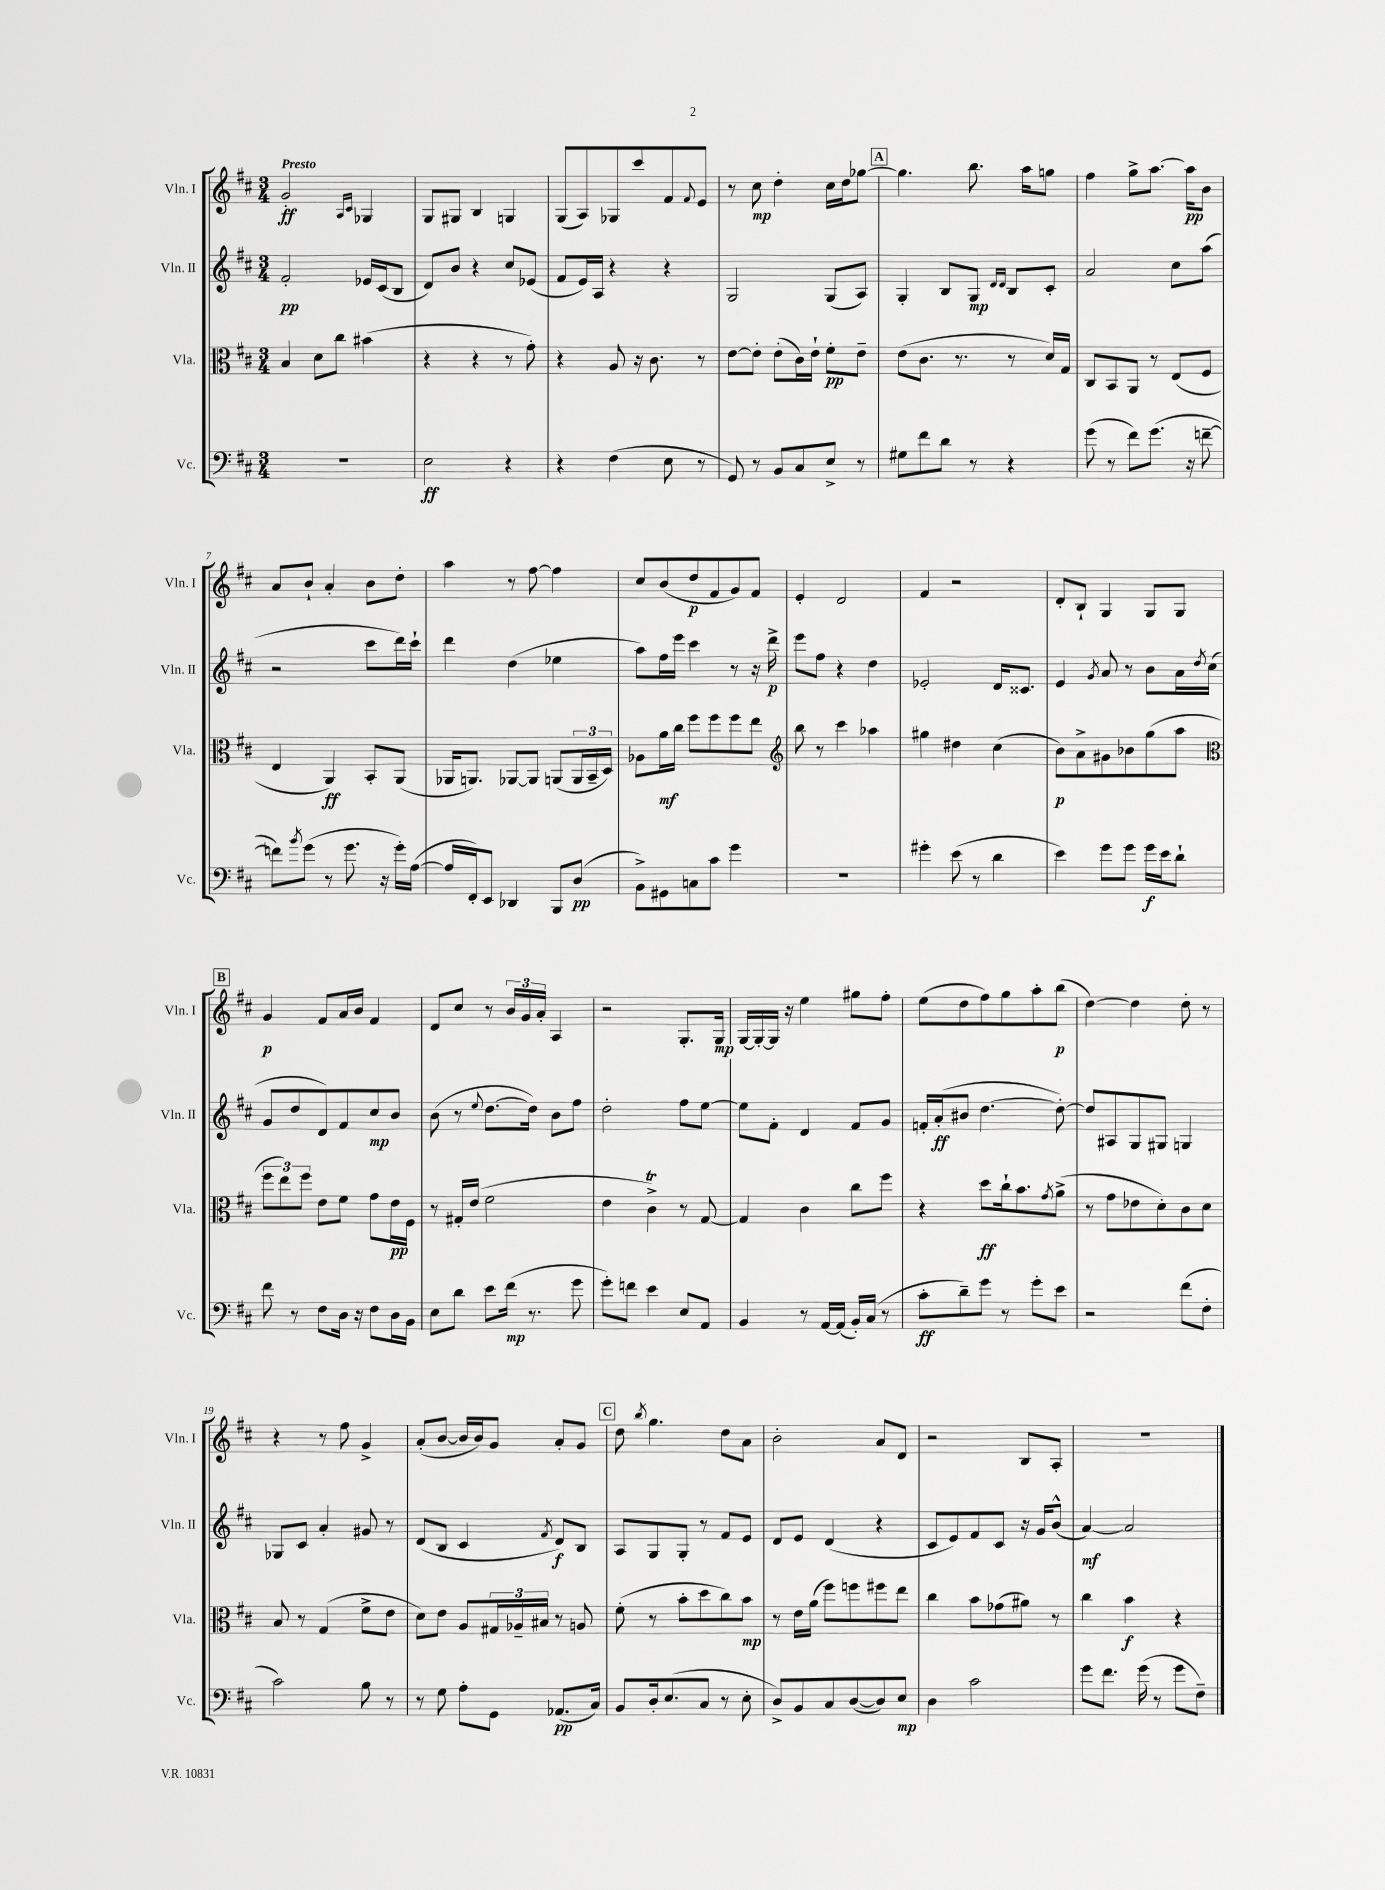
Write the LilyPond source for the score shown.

<<
\new StaffGroup <<
\new Staff = "s0" \with { instrumentName = "Vln. I" shortInstrumentName = "Vln. I" } {
    \clef treble \key d \major \numericTimeSignature \time 3/4 \tempo "Presto"
    g'2-.\ff \grace { a16 cis'16 } ges4 |
    g8 gis8 b4 g4 |
    g8( a8) ges8 cis'''8 fis'8 \appoggiatura { fis'8 } e'8 |
    r8 cis''8\mp d''4-. cis''16 d''16 ges''8~ |
    \mark \markup { \box "A" } ges''4. b''8. a''16 g''8 |
    fis''4 g''8-> a''8.~ a''16\pp b'8 |
    a'8 b'8-! a'4-. b'8 d''8-. |
    a''4 r8 fis''8~ fis''4 |
    cis''8 b'8( d''8\p fis'8 g'8) fis'8 |
    e'4-. d'2 |
    fis'4 r2 |
    d'8-. b8-! g4 g8 g8 |
    \mark \markup { \box "B" } g'4\p fis'8 a'16 b'16 fis'4 |
    d'8 cis''8 r8 \tuplet 3/2 { b'16 g'16 a'16-. } a4 |
    r2 g8.-. g16\mp |
    g16~ g16~-. g16 r16 e''4 gis''8 fis''8-. |
    e''8( d''8 fis''8) g''8 a''8-. b''8\p( |
    d''4~) d''4 d''8-. r8 |
    r4 r8 fis''8 g'4-> |
    a'8-.( b'8~ b'16 b'16) g'8 a'8-. g'8 |
    \mark \markup { \box "C" } d''8 \acciaccatura { b''8 } g''4. d''8 a'8 |
    b'2-. a'8 d'8 |
    r2 b8 a8-. |
    R2. \bar "|." |
}
\new Staff = "s1" \with { instrumentName = "Vln. II" shortInstrumentName = "Vln. II" } {
    \clef treble \key d \major \numericTimeSignature \time 3/4
    fis'2-.\pp ees'16 cis'16( b8 |
    d'8) b'8 r4 cis''8 ees'8( |
    fis'8 e'16) a16 r4 r4 |
    g2 g8( a8) |
    \mark \markup { \box "A" } g4-. b8 g8\mp \grace { d'16 d'16 } b8 cis'8-. |
    a'2 cis''8 a''8( |
    r2 cis'''8 d'''16) cis'''16-! |
    d'''4 d''4( ees''4 |
    a''8) fis''16 e'''16 cis'''4 r8 r16 d'''16->\p |
    e'''8 fis''8 r4 d''4 |
    ees'2-. d'16 cisis'8. |
    e'4 \acciaccatura { g'8 } a'8 r8 b'8 a'16 \acciaccatura { d''8 } cis''16( |
    \mark \markup { \box "B" } g'8 d''8 d'8) fis'8 cis''8\mp b'8 |
    b'8( r8 \appoggiatura { e''8 } d''8.~ d''16) b'8 fis''8 |
    d''2-. fis''8 e''8~ |
    e''8 fis'8-. d'4 fis'8 g'8 |
    f'16-. a'16-.\ff( bis'8 d''4.~ d''8~-.) |
    d''8 ais8 g8 gis8 g4 |
    ges8 cis'8 a'4-. gis'8 r8 |
    d'8( b8 cis'4 \acciaccatura { fis'8 } d'8\f) b8 |
    \mark \markup { \box "C" } a8 g8 g8-. r8 fis'8 e'8 |
    d'8 e'8 d'4( r4 |
    cis'8 e'8) fis'8 cis'8 r16 g'16 b'8-^( |
    a'4~\mf) a'2 \bar "|." |
}
\new Staff = "s2" \with { instrumentName = "Vla." shortInstrumentName = "Vla." } {
    \clef alto \key d \major \numericTimeSignature \time 3/4
    b4 d'8 cis''8 bis'4( |
    r4 r4 r8 g'8-.) |
    r4 a8 r16 cis'8. r8 |
    e'8~ e'8-. e'8-.( cis'16) e'16-! fis'8-.\pp e'8-- |
    \mark \markup { \box "A" } e'8( cis'8. r8. r8 d'16) g16 |
    cis8 b,8 a,8 r8 e8( fis8 |
    e4 a,4\ff) b,8-. a,8( |
    aes,16 a,8.) aes,8~ aes,8 a,8( \tuplet 3/2 { a,16 b,16-- d16) } |
    aes8 a'16\mf cis''16 fis''8 fis''8 fis''8 e''8 |
    \clef treble b''8 r8 cis'''4 aes''4 |
    gis''4 dis''4 cis''4( |
    b'8\p) a'8-> gis'8 bes'8 g''8( a''8 |
    \mark \markup { \box "B" } \clef alto \tuplet 3/2 { fis''8 e''8) fis''8 } e'8 fis'8 g'8 e'16\pp fis16 |
    r8 gis16-. e'16( fis'2 |
    e'4 cis'4->\trill) r8 g8~ |
    g4 cis'4 cis''8 fis''8 |
    r4 d''8\ff cis''16-! b'8. \acciaccatura { g'8 } a'8->( |
    r8 g'8 ees'8 d'8-.) cis'8 d'8 |
    b8 r8 g4( fis'8-> e'8 |
    d'8) e'8 a8 \tuplet 3/2 { gis16 aes16-- bis16 } r8 a8 |
    \mark \markup { \box "C" } fis'8-.( r8 b'8-. d''8 cis''8) b'8\mp |
    r8 e'16 a'16( fis''8) f''8 fis''8 e''8 |
    cis''4 b'8 ges'8( ais'8) r8 |
    cis''4 b'4\f r4 \bar "|." |
}
\new Staff = "s3" \with { instrumentName = "Vc." shortInstrumentName = "Vc." } {
    \clef bass \key d \major \numericTimeSignature \time 3/4
    R2. |
    e2\ff r4 |
    r4 fis4( e8 r8 |
    g,8) r8 b,8 cis8 e8-> r8 |
    \mark \markup { \box "A" } gis8 fis'8 d'8 r8 r4 |
    g'8( r8 fis'8) g'8.( r16 f'8~-- |
    f'8) \acciaccatura { b'8 } g'8( r8 g'8. r16 g'16-.) a16~( |
    a16 fis,16-.) e,8 des,4 b,,8 d8\pp( |
    b,8->) gis,8 c8 cis'8 g'4 |
    R2. |
    gis'4-. e'8( r8 d'4 |
    e'4) g'8 g'8 g'16\f e'16 d'8-! |
    \mark \markup { \box "B" } fis'8 r8 fis8 d16 r16 fis8 d16 b,16 |
    e8 d'8 e'8 fis'16\mp( r8. g'8 |
    g'8-.) f'8 e'4 e8 a,8 |
    b,4 r8 a,16~ a,16( b,16-.) cis16( r8 |
    cis'8-.\ff d'8--) g'8 r8 g'8-. e'8 |
    r2 fis'8( fis8-. |
    cis'2) b8 r8 |
    r8 g8 a8-. g,8 aes,8.\pp( cis16) |
    \mark \markup { \box "C" } b,8 d16-. e8.( cis8 r8 e8-. |
    d8->) b,8 cis8 d8~( d8) e8\mp |
    d4 cis'2 |
    g'8 fis'8. g'16( r8 g'8 fis8--) \bar "|." |
}
>>
>>
